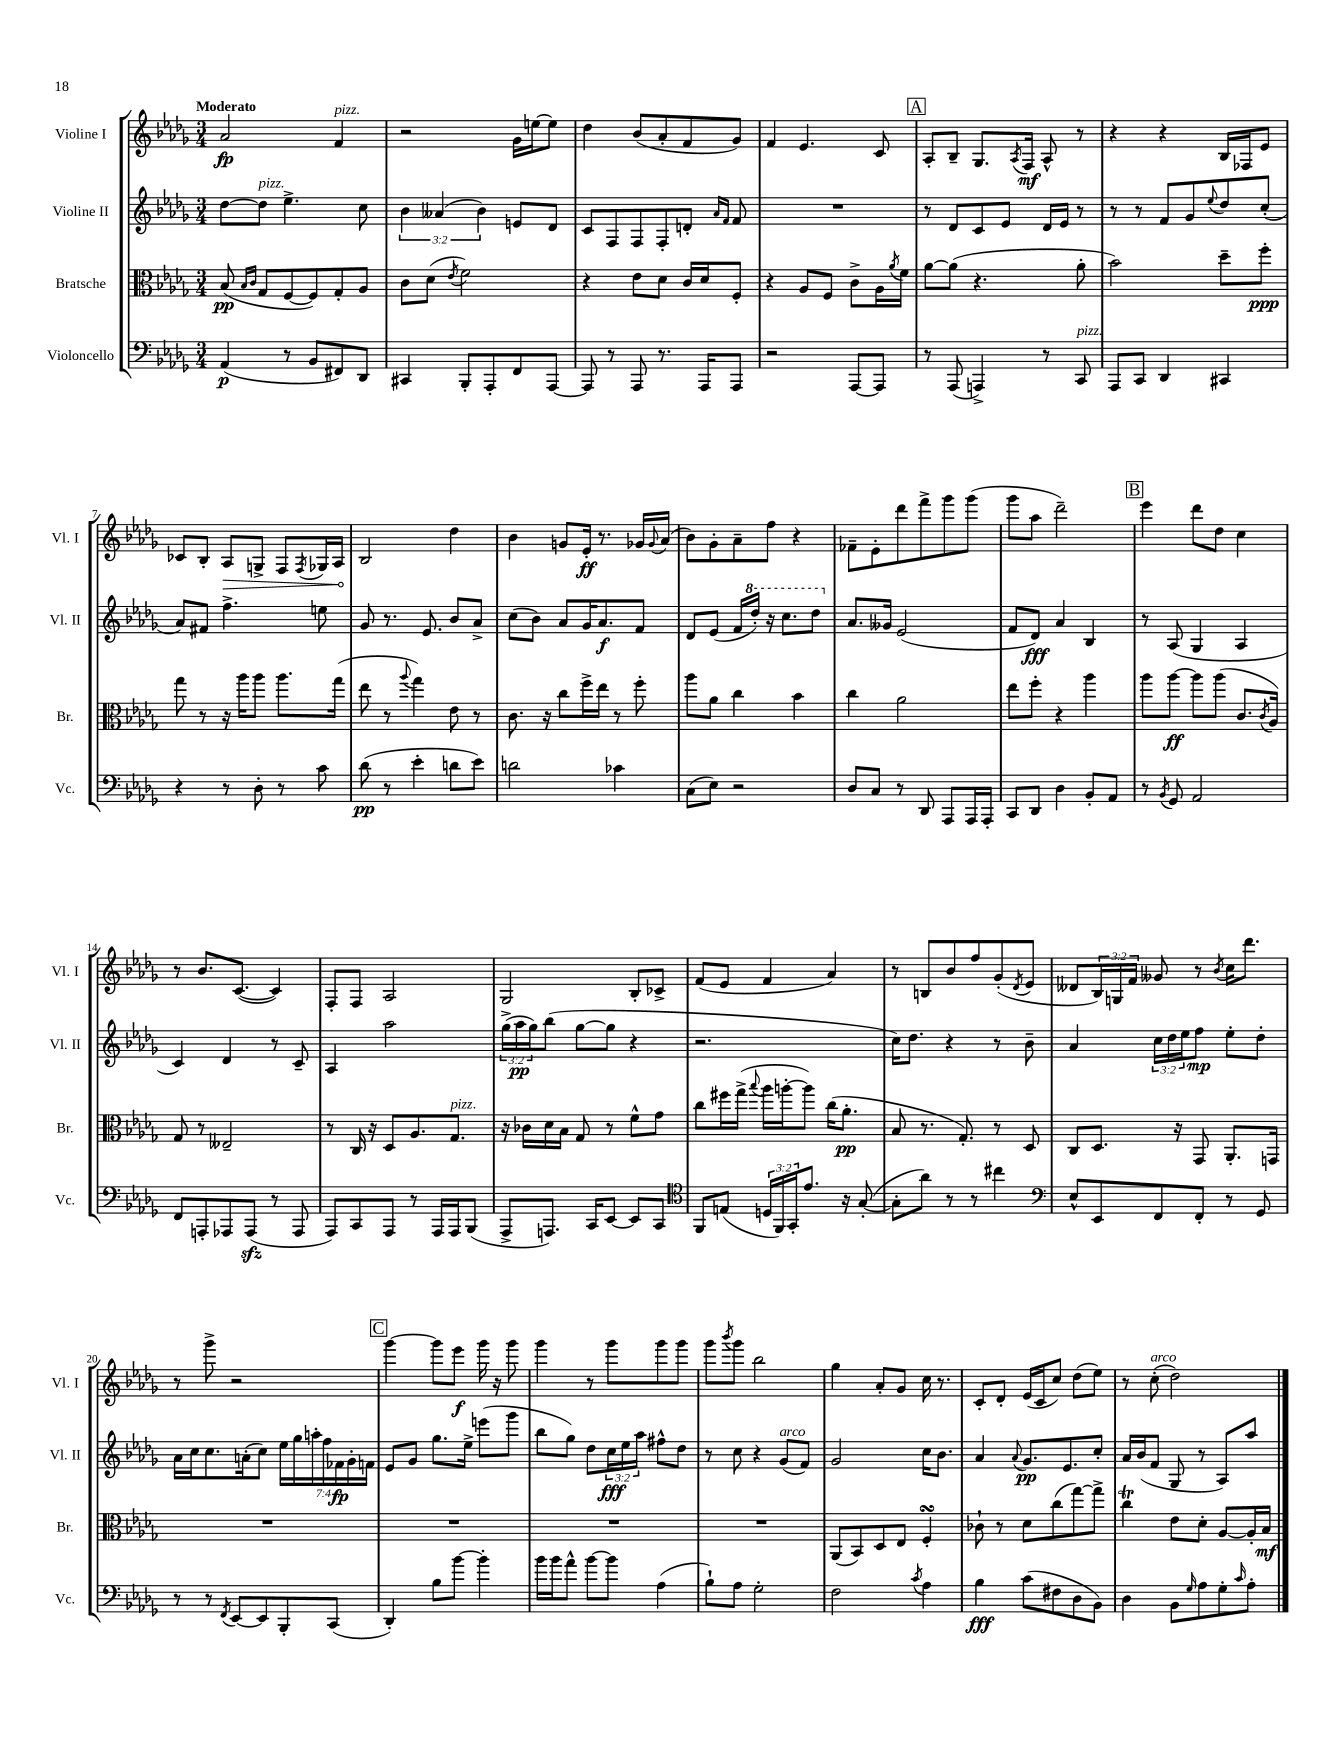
<<
\new StaffGroup <<
\new Staff = "s0" \with { instrumentName = "Violine I" shortInstrumentName = "Vl. I" } {
    \clef treble \key des \major \numericTimeSignature \time 3/4 \override Staff.TupletNumber.text = #tuplet-number::calc-fraction-text \tempo "Moderato"
    aes'2\fp f'4^\markup { \italic "pizz." } |
    r2 ges'16 e''16~ e''8 |
    des''4 bes'8( aes'8-. f'8 ges'8) |
    f'4 ees'4. c'8 |
    \mark \markup { \box "A" } aes8-. bes8-- ges8. \acciaccatura { aes8 } f16\mf aes8-^ r8 |
    r4 r4 bes16 fes16 ees'8 |
    ces'8 bes8-. \once \override Hairpin.circled-tip = ##t aes8\> g8-> f8 \acciaccatura { f8 } ges16 aes16\! |
    bes2 des''4 |
    bes'4 g'8 ees'16-.\ff r8. ges'16 \appoggiatura { ges'8 } aes'16( |
    bes'8) ges'8-. aes'8-- f''8 r4 |
    fes'8-- ees'8-. des'''8 f'''8-> ges'''8 ges'''8( |
    ges'''8 aes''8 des'''2--) |
    \mark \markup { \box "B" } ees'''4 des'''8 des''8 c''4 |
    r8 bes'8. c'8.~( c'4) |
    f8-. f8 aes2 |
    ges2 bes8-. ces'8-> |
    f'8( ees'8 f'4 aes'4) |
    r8 b8 bes'8 f''8 ges'8-.( \acciaccatura { des'8 } ees'8 |
    deses'8 \tuplet 3/2 { bes16) g16 f'16 } geses'8 r8 \acciaccatura { bes'8 } c''16 des'''8. |
    r8 ges'''8-> r2 |
    \mark \markup { \box "C" } ges'''4~ ges'''8 ees'''8\f ges'''16 r16 ges'''8 |
    ges'''4 r8 ges'''8 ges'''8 ges'''8 |
    ges'''8 \acciaccatura { bes'''8 } ges'''8 bes''2 |
    ges''4 aes'8-. ges'8 c''16 r8. |
    c'8-. des'8-. ees'16( c'16 c''8) des''8( ees''8) |
    r8 c''8-.^\markup { \italic "arco" }( des''2) \bar "|." |
}
\new Staff = "s1" \with { instrumentName = "Violine II" shortInstrumentName = "Vl. II" } {
    \clef treble \key des \major \numericTimeSignature \time 3/4 \override Staff.TupletNumber.text = #tuplet-number::calc-fraction-text
    des''8~ des''8^\markup { \italic "pizz." } ees''4.-> c''8 |
    \tuplet 3/2 { bes'4 aeses'4( bes'4) } e'8 des'8 |
    c'8 f8 f8 f8-. d'8-. \grace { aes'16 f'16 } f'8 |
    R2. |
    \mark \markup { \box "A" } r8 des'8 c'8 ees'8 des'16 ees'16 r8 |
    r8 r8 f'8 ges'8 \appoggiatura { ees''8 } des''8 c''8-.( |
    aes'8) fis'8 f''4.-> e''8 |
    ges'8 r8. ees'8. bes'8 aes'8-> |
    c''8( bes'8) aes'8 ges'16 aes'8.\f f'8 |
    des'8 ees'8( f'16 \ottava #1 des'''16-.) r16 c'''8. des'''8 \ottava #0 |
    aes'8. geses'16 ees'2( |
    f'8 des'8\fff) aes'4 bes4 |
    \mark \markup { \box "B" } r8 aes8( ges4 aes4 |
    c'4) des'4 r8 c'8-- |
    aes4 aes''2 |
    \tuplet 3/2 { ges''16->( aes''16\pp ges''16) } bes''8( ges''8~ ges''8 r4 |
    r2. |
    c''16) des''8. r4 r8 bes'8-- |
    aes'4 \tuplet 3/2 { c''16 des''16 ees''16 } f''8\mp ees''8-. des''8-. |
    aes'16 c''16 c''8. a'16-.( c''8) \tuplet 7/4 { ees''16 ges''16 a''16-. f''16 fes'16\fp ges'16-. f'16 } |
    \mark \markup { \box "C" } ees'8 ges'8 ges''8. ees''16-> e'''8( ges'''8 |
    bes''8 ges''8) des''8 \tuplet 3/2 { c''16\fff ees''16 aes''16 } fis''8-^ des''8 |
    r8 c''8 r4 ges'8^\markup { \italic "arco" }( f'8) |
    ges'2 c''16 bes'8. |
    aes'4 \appoggiatura { aes'8 } ges'8.\pp ees'8. c''8-. |
    aes'16 bes'16( f'8 ges8 r8 aes8) aes''8 \bar "|." |
}
\new Staff = "s2" \with { instrumentName = "Bratsche" shortInstrumentName = "Br." } {
    \clef alto \key des \major \numericTimeSignature \time 3/4
    bes8\pp( \grace { bes16 c'16 } ges8 f8~ f8) ges8-. aes8 |
    c'8 des'8( \acciaccatura { ees'8 } f'2) |
    r4 ees'8 des'8 c'16 des'16 f8-. |
    r4 aes8 f8 c'8-> aes16 \acciaccatura { aes'8 } f'16 |
    \mark \markup { \box "A" } aes'8~ aes'8( r4. aes'8-. |
    bes'2) des''8-- f''8-.\ppp |
    ges''8 r8 r16 aes''16 aes''8 aes''8. ges''16( |
    ees''8 r8 \appoggiatura { aes''8 } ges''4) ees'8 r8 |
    c'8. r16 c''8 f''16-> ees''16 r8 f''8-. |
    aes''8 aes'8 c''4 bes'4 |
    c''4 aes'2 |
    ees''8 f''8-. r4 aes''4 |
    \mark \markup { \box "B" } aes''8 aes''8~\ff aes''8 aes''8( c'8. \acciaccatura { c'8 } aes16) |
    ges8 r8 eeses2-- |
    r8 c16 r16 des8 aes8. ges8.^\markup { \italic "pizz." } |
    r16 ces'16 des'16 bes16 ges8 r8 f'8-^ ges'8 |
    c''8 fis''16 ges''16->( \appoggiatura { bes''8 } aes''16 a''16~-. a''8) c''16( aes'8.-.\pp |
    bes8 r8. ges8.-.) r8 des8 |
    c8 des8. r16 ges,8 aes,8.-. g,16 |
    R2. |
    \mark \markup { \box "C" } R2. |
    R2. |
    R2. |
    aes,8( bes,8) des8 ees8 f4-.\turn |
    ces'8-! r8 des'8 c''8( ges''8~) ges''8-> |
    c''4\trill ees'8 des'8-. aes8~ aes16-. bes16\mf \bar "|." |
}
\new Staff = "s3" \with { instrumentName = "Violoncello" shortInstrumentName = "Vc." } {
    \clef bass \key des \major \numericTimeSignature \time 3/4 \override Staff.TupletNumber.text = #tuplet-number::calc-fraction-text
    aes,4\p( r8 bes,8 fis,8) des,8 |
    cis,4 bes,,8-. aes,,8-. f,8 aes,,8~ |
    aes,,8 r8 aes,,8 r8. aes,,16 aes,,8 |
    r2 aes,,8~ aes,,8 |
    \mark \markup { \box "A" } r8 aes,,8( a,,4->) r8 c,8^\markup { \italic "pizz." } |
    aes,,8 c,8 des,4 cis,4 |
    r4 r8 des8-. r8 c'8 |
    des'8\pp( r8 ees'4-. d'8 ees'8) |
    d'2 ces'4 |
    c8( ees8) r2 |
    des8 c8 r8 des,8 aes,,8 aes,,16 aes,,16-. |
    c,8 des,8 des4 bes,8-. aes,8 |
    \mark \markup { \box "B" } r8 \acciaccatura { bes,8 } ges,8 aes,2 |
    f,8 a,,8-. aes,,8 aes,,8\sfz( r8 aes,,8 |
    aes,,8) c,8 aes,,8 r8 aes,,16 aes,,16 bes,,8( |
    aes,,8-> a,,8.) c,16 ees,8~ ees,8 c,8 |
    \clef tenor f,8 e8( \tuplet 3/2 { d16 f,16) ges,16-. } ees'8. r16 ges8~-.( |
    ges8-. aes'8) r8 r8 cis''4 |
    \clef bass ees8-^ ees,8 f,8 f,8-. r8 ges,8 |
    r8 r8 \acciaccatura { f,8 } ees,8~ ees,8 bes,,8-. c,8( |
    \mark \markup { \box "C" } des,4-.) bes8 bes'8~ bes'4-. |
    bes'16 bes'16 aes'8-^ bes'8~ bes'8 aes4( |
    bes8-!) aes8 ges2-. |
    f2 \acciaccatura { c'8 } aes4 |
    bes4\fff c'8( fis8 des8 bes,8) |
    des4 bes,8 \grace { ges16 } aes8 ges8-. \grace { c'16 } aes8-. \bar "|." |
}
>>
>>
